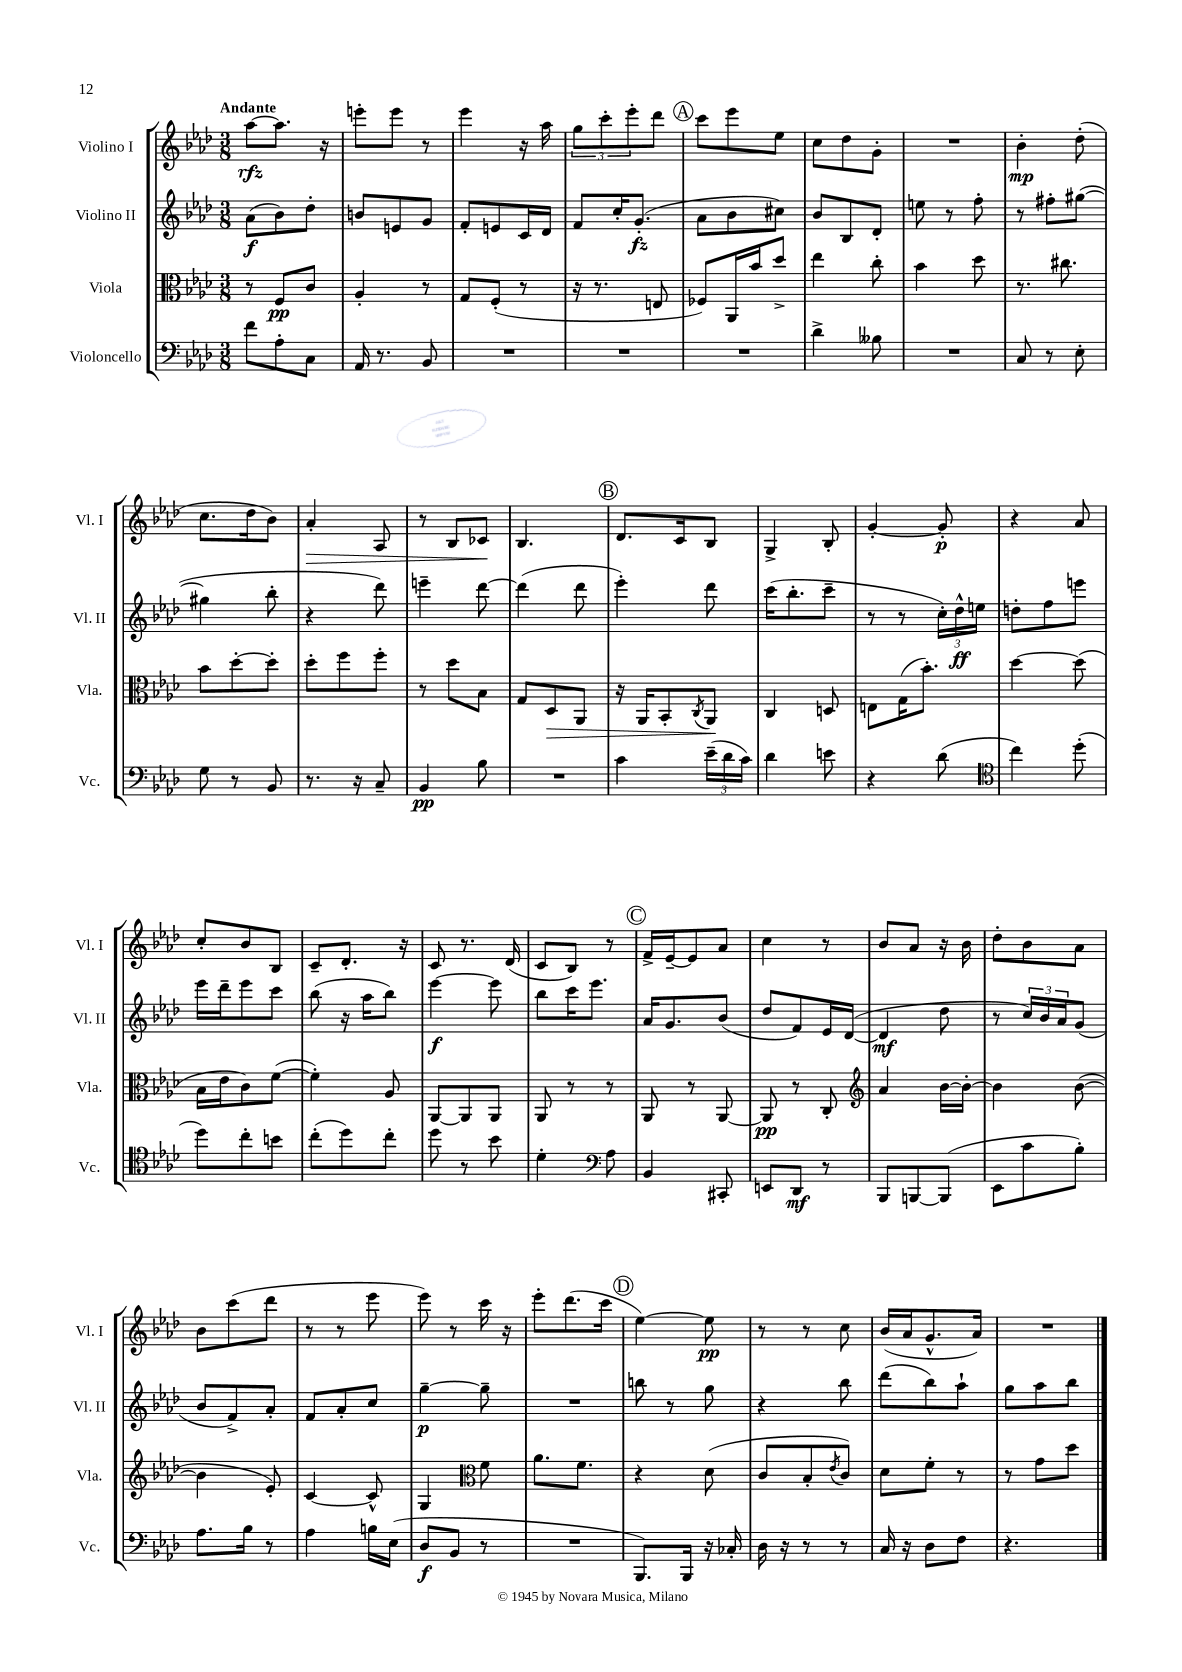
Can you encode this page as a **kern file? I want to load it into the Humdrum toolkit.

**kern	**kern	**kern	**kern
*staff4	*staff3	*staff2	*staff1
*clefF4	*clefC3	*clefG2	*clefG2
*k[b-e-a-d-]	*k[b-e-a-d-]	*k[b-e-a-d-]	*k[b-e-a-d-]
*M3/8	*M3/8	*M3/8	*M3/8
8f	8r	(8a-	[8aa-
8A-'	8F	8b-)	8.aa-]
8C	8c	8dd-'	.
.	.	.	16r
=	=	=	=
16AA-	4A-'	8b	8eee'
8.r	.	.	.
.	.	8e	8eee
8BB-	8r	8g	8r
=	=	=	=
4.r	8G	8f'	4eee-
.	(8F'	8e	.
.	8r	16c	16r
.	.	16d-	16aa-
=	=	=	=
4.r	16r	8f	12gg
.	8.r	.	.
.	.	.	12ccc'
.	.	16cc'	.
.	.	.	12eee-'
.	.	(8.g'	.
.	8E	.	8ddd-
=	=	=	=
4.r	8F-)	8a-	8ccc
.	16AA-	8b-	8eee-
.	16b-	.	.
.	8dd-^	8cc#)	8ee-
=	=	=	=
4d-^	4ee-	8b-	8cc
.	.	8B-	8dd-
8B--	8cc'	8d-'	8g'
=	=	=	=
4.r	4b-	8ee	4.r
.	.	8r	.
.	8dd-	8ff'	.
=	=	=	=
8C	8.r	8r	4b-'
8r	.	8ff#'	.
.	8.cc#	.	.
8E-'	.	([8gg#	(8dd-'
=	=	=	=
8G	8b-	4gg#]	8.cc
8r	[8dd-'	.	.
.	.	.	16dd-
8BB-	8dd-']	8bb-'	8b-)
=	=	=	=
8.r	8dd-'	4r	4a-'
.	8ff	.	.
16r	.	.	.
8C~	8ff'	8ddd-)	8A-
=	=	=	=
4BB-	8r	4eee~	8r
.	8dd-	.	8B-
8B-	8B-	[8ddd-	8c-
=	=	=	=
4.r	8G	(4ddd-]	4.B-
.	8D-	.	.
.	8AA-	8ddd-	.
=	=	=	=
4c	16r	4eee-')	8.d-
.	16AA-	.	.
.	8BB-'	.	.
.	.	.	16c
.	8qC	.	.
(24e-~	8AA-	8ddd-	8B-
24d-	.	.	.
24c)	.	.	.
=	=	=	=
4d-	4C	(16ccc	4G^
.	.	8.bb-'	.
8e	8D	8ccc~	8B-'
=	=	=	=
4r	8E	8r	[4g'
.	(16G	8r	.
.	8.b-')	.	.
(8d-	.	24cc')	8g']
.	.	24dd-^^	.
.	.	24ee	.
=	=	=	=
*clefC4	*	*	*
4cc)	[4dd-	8dd'	4r
.	.	8ff	.
(8dd-'	(8dd-]	8eee	8a-
=	=	=	=
8dd-)	16B-	16eee-	8cc'
.	16e-	16ddd-~	.
8cc'	8c)	8eee-	8b-
8b	([8f	8ccc	8B-
=	=	=	=
(8cc'	4f'])	(8bb-	8c~
8dd-)	.	16r	8.d-'
.	.	16aa-	.
8cc'	8A-	8bb-)	.
.	.	.	16r
=	=	=	=
8dd-	[8AA-	[4eee-	8c
8r	8AA-]	.	8.r
8b-	8AA-	8eee-]	.
.	.	.	(16d-
=	=	=	=
4d-'	8AA-	8bb-	8c
.	8r	16ccc	8B-)
.	.	8.eee-	.
*clefF4	*	*	*
8A-	8r	.	8r
=	=	=	=
4BB-	8AA-	16a-	16f^
.	.	8.g	[16e-~
.	8r	.	8e-]
8CC#'	[8AA-	(8b-	8a-
=	=	=	=
8EE	8AA-]	8dd-	4cc
8DD-	8r	8f)	.
8r	8C'	16e-	8r
.	.	([16d-	.
=	=	=	=
*	*clefG2	*	*
8BBB-	4a-	4d-]	8b-
[8BBB	.	.	8a-
(8BBB]	[16b-	8dd-	16r
.	16b-'_	.	16b-
=	=	=	=
8EE-	4b-]	8r	8dd-'
8c	.	24cc)	8b-
.	.	24b-	.
.	.	24a-	.
8B-')	([8b-	(8g	8a-
=	=	=	=
8.A-	4b-]	8b-	8b-
.	.	8f^)	(8ccc
16B-	.	.	.
8r	8e-')	8a-'	8ddd-
=	=	=	=
4A-	[4c	8f	8r
.	.	8a-'	8r
16B	8c^^]	8cc	8eee-
(16E-	.	.	.
=	=	=	=
8D-	4G	[4gg~	8eee-)
8BB-	.	.	8r
*	*clefC3	*	*
8r	8f	8gg~]	16ccc
.	.	.	16r
=	=	=	=
4.r	8.a-	4.r	8eee-'
.	.	.	(8.ddd-
.	8.f	.	.
.	.	.	16ccc
=	=	=	=
8.BBB-)	4r	8bb	[4ee-)
.	.	8r	.
16BBB-	.	.	.
16r	(8d-	8gg	8ee-]
16C-'	.	.	.
=	=	=	=
16D-	8c	4r	8r
16r	.	.	.
8r	8B-'	.	8r
.	8qe-	.	.
8r	8c)	8bb-	8cc
=	=	=	=
16C	8d-	(8ddd-	(16b-
16r	.	.	16a-
8D-	8f'	8bb-)	8.g^^
8F	8r	8aa-`	.
.	.	.	16a-)
=	=	=	=
4.r	8r	8gg	4.r
.	8g	8aa-	.
.	8dd-	8bb-	.
==	==	==	==
*-	*-	*-	*-
